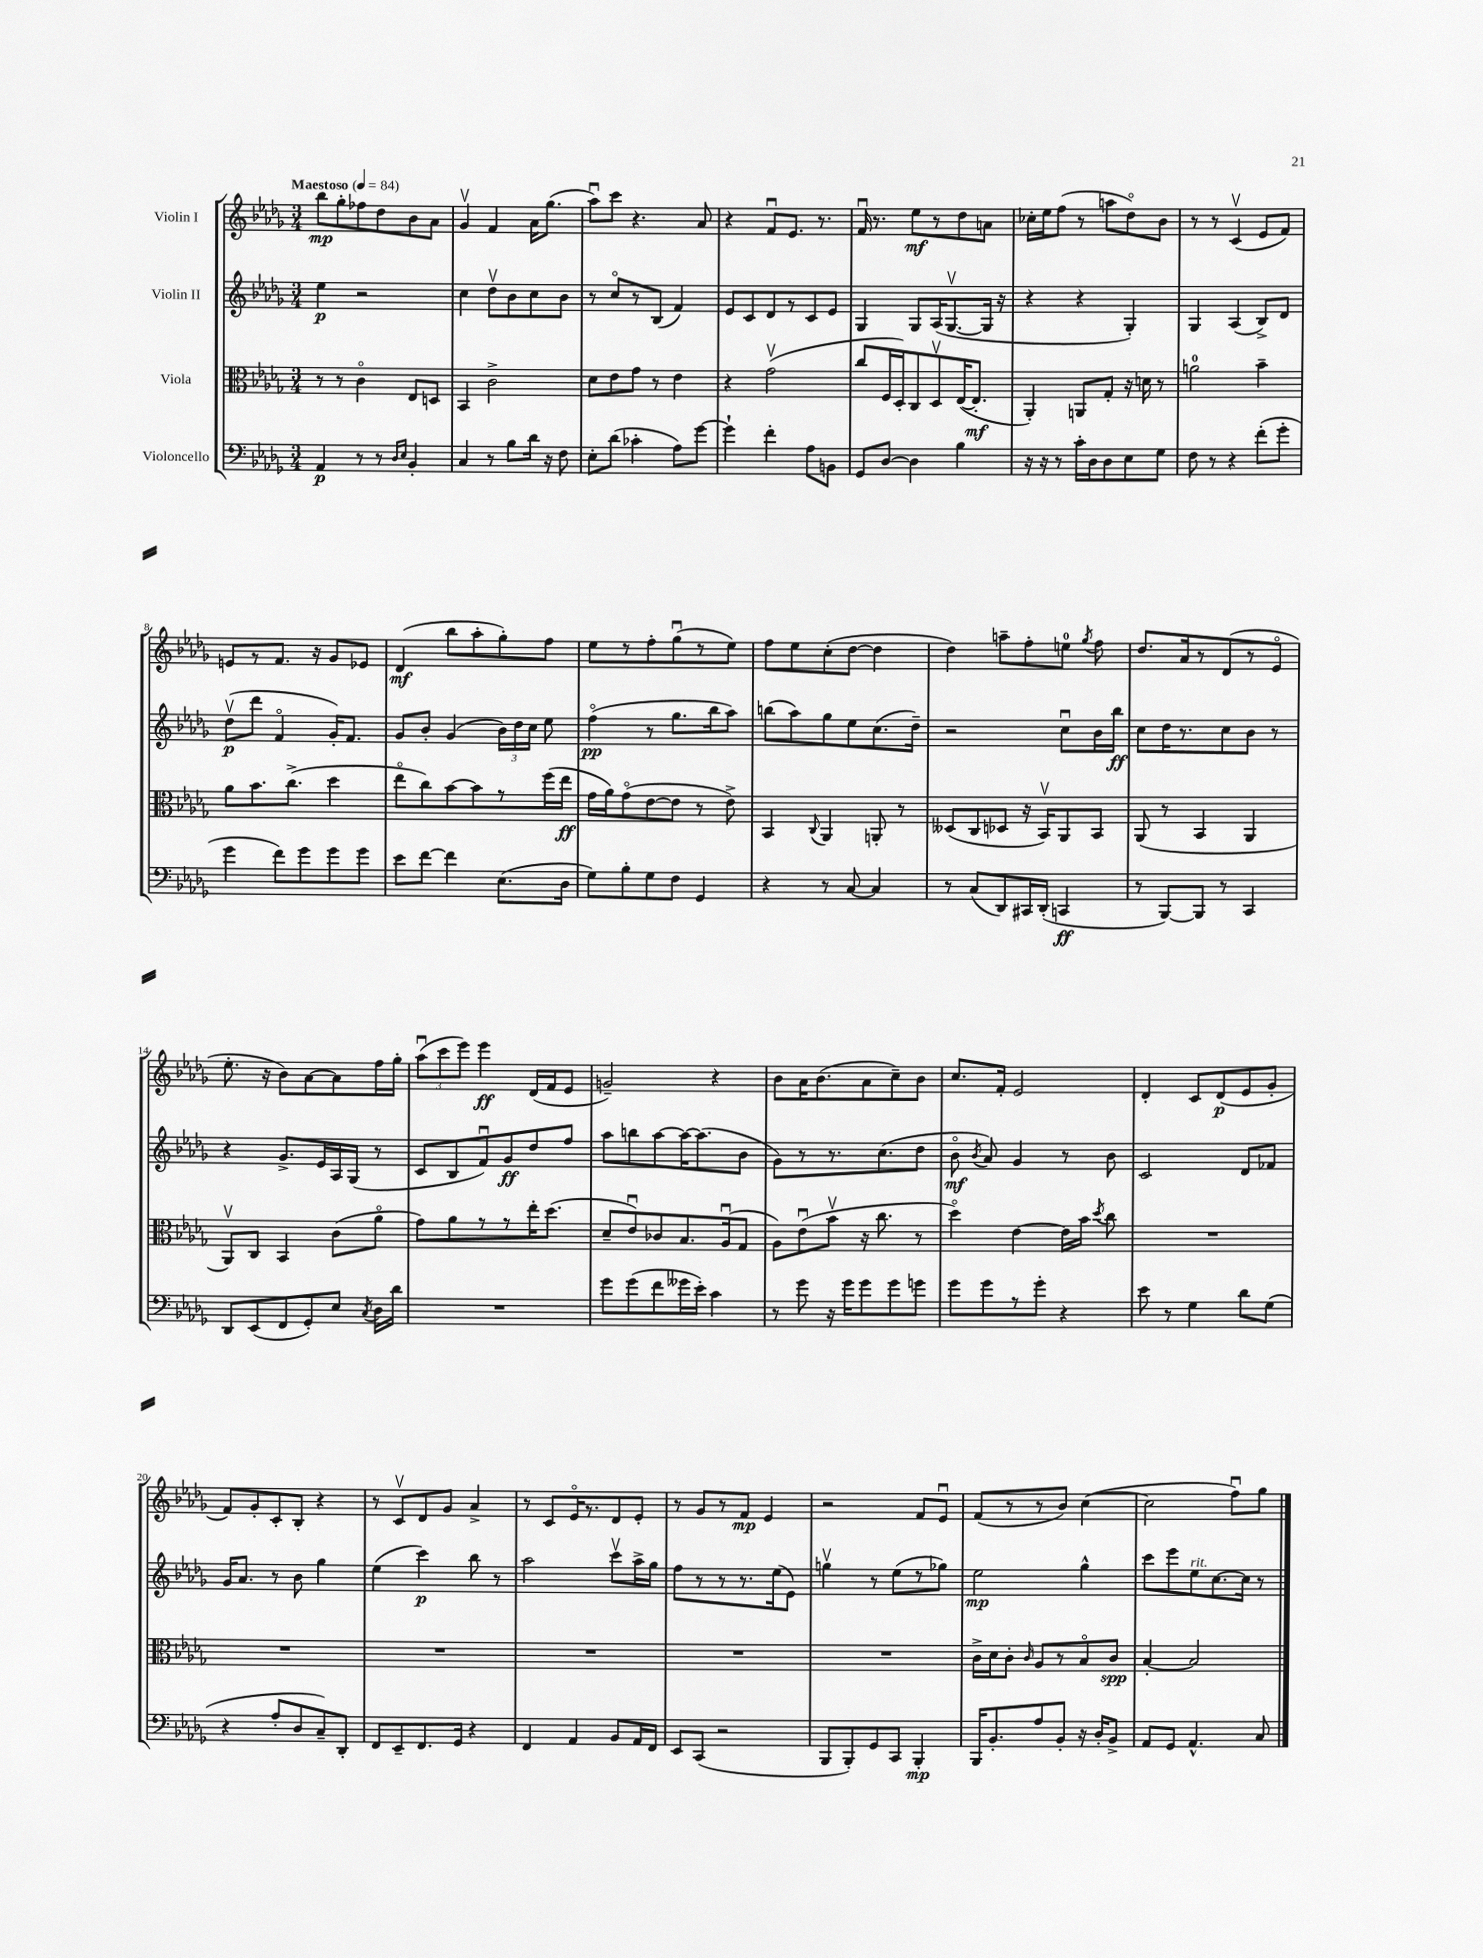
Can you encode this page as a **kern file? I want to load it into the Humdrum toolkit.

**kern	**kern	**kern	**kern
*staff4	*staff3	*staff2	*staff1
*clefF4	*clefC3	*clefG2	*clefG2
*k[b-e-a-d-g-]	*k[b-e-a-d-g-]	*k[b-e-a-d-g-]	*k[b-e-a-d-g-]
*M3/4	*M3/4	*M3/4	*M3/4
*MM84	*MM84	*MM84	*MM84
4AA-	8r	4ee-	8bb-
.	8r	.	8gg-'
8r	4co	2r	8ff-
8r	.	.	8dd-
16qqD-	.	.	.
16qqE-	.	.	.
4BB-'	8E-	.	8b-
.	8D	.	8a-
=	=	=	=
4C	4BB-	4cc	4g-v
8r	2c^	8dd-v	4f
8B-	.	8b-	.
16d-	.	8cc	16a-
16r	.	.	(8.gg-
8F	.	8b-	.
=	=	=	=
8E-'	8d-	8r	8aa-u)
(8d-	8e-	8cco	8ccc
4c-'	8g-	8r	4.r
.	8r	(8B-	.
8A-)	4e-	4f)	.
[8g-	.	.	8a-
=	=	=	=
4g-`]	4r	8e-	4r
.	.	8c	.
4f'	(2g-v	8d-	8fu
.	.	8r	8.e-
8A-	.	8c	.
.	.	.	8.r
8BB	.	8e-	.
=	=	=	=
8GG-	8cc	4G-	16fu
.	.	.	8.r
[8D-	16F	.	.
.	16D-')	.	.
4D-]	8C	8G-	8ee-
.	8D-v	(16A-	8r
.	.	[8.G-v	.
4B-	([16E-	.	8dd-
.	8.E-']	.	.
.	.	16G-]	8a
.	.	16r	.
=	=	=	=
16r	4AA-')	4r	16cc-'
16r	.	.	16ee-
8r	.	.	(8ff
16c'	8AA	4r	8r
16D-	.	.	.
8D-	8G-'	.	8aa
8E-	16r	4G-')	8dd-o)
.	16d	.	.
8G-	8r	.	8b-
=	=	=	=
8F	2a	4G-	8r
8r	.	.	8r
4r	.	(4A-	(4cv
(8f'	4b-~	8B-^)	8e-
8g-'	.	8d-	8f)
=	=	=	=
4g-	8a-	(8dd-v	8e
.	8.b-	8ddd-	8r
8f)	.	4fo	8.f
.	(8.cc^	.	.
8g-	.	.	.
.	.	.	16r
8g-	4dd-	16g-')	8g-
.	.	8.f	.
8g-	.	.	8e-
=	=	=	=
8e-	8ee-o	8g-	(4d-
[8f	8cc)	8b-'	.
4f]	[8b-	(4g-	8bb-
.	8b-]	.	8aa-'
(8.E-	8r	24b-)	8gg-')
.	.	24dd-	.
.	.	24cc	.
.	(16ff	8ee-	8ff
16D-	16ee-	.	.
=	=	=	=
8G-)	16g-	(4ffo	8ee-
.	16a-)	.	.
8B-'	(8g-o	.	8r
8G-	[8e-	8r	8ff'
8F	8e-]	8.gg-	(8gg-u
4GG-	8r	.	8r
.	.	16bb-	.
.	8e-^)	8aa-)	8ee-)
=	=	=	=
4r	4BB-	(8bb	8ff
.	.	8aa-)	8ee-
.	8qqC	.	.
8r	4AA-	8gg-	(8cc'
[8C	.	8ee-	[8dd-
4C]	8AA'	(8.cc	4dd-]
.	8r	.	.
.	.	16dd-~)	.
=	=	=	=
8r	(8D--	2r	4dd-)
(8C	8C	.	.
8DD-)	8D-	.	8aa~
16CC#	16r	.	8ff'
(16DD-'	16BB-v)	.	.
4CC	8AA-	8ccu	8ee
.	.	.	8qgg-
.	8BB-	16b-	8ff
.	.	16bb-	.
=	=	=	=
8r	(8AA-	8cc	8.dd-
[8BBB-)	8r	16dd-	.
.	.	8.r	16a-
8BBB-]	4BB-	.	8r
8r	.	8cc	(8d-
4CC	4AA-	8b-	8r
.	.	8r	8e-o
=	=	=	=
8DD-	8AA-v)	4r	8.ee-'
(8EE-	8C	.	.
.	.	.	16r
8FF	4BB-	8.g-^	8b-)
8GG-')	.	.	[8a-
.	.	16e-	.
8E-	(8c	16A-	8a-]
.	.	(16G-	.
8qC	.	.	.
16D-	8a-o	8r	16ff
16d-	.	.	16gg-'
=	=	=	=
2.r	8g-)	8c	(12aa-u
.	.	.	12ccc
.	8a-	8B-	.
.	.	.	12eee-)
.	8r	8fu)	4eee-
.	8r	8g-	.
.	16ee-'	8dd-	(16d-
.	(8.dd-	.	16f
.	.	8ff	8e-
=	=	=	=
8g-	8d-~	8aa-	2g~)
(8g-	8e-u)	8bb	.
8f	8c-	[8aa-	.
16g--	8.B-	16aa-_	.
16e-')	.	(8.aa-]	.
4c	.	.	4r
.	(16A-u	.	.
.	8G-	8b-	.
=	=	=	=
8r	8A-)	8g-)	8b-
8g-	(8e-u	8r	16a-
.	.	.	(8.b-
16r	8b-v	8.r	.
16g-	.	.	.
8g-	16r	.	8a-
.	8.cc	(8.cc	.
8g-	.	.	8cc~)
8g	8r	8dd-	8b-
=	=	=	=
8g-	4dd-o)	8b-o	8.cc
.	.	8qb-	.
8g-	.	8a-)	.
.	.	.	16f'
8r	[4e-	4g-	2e-
8g-'	.	.	.
4r	16e-]	8r	.
.	16b-	.	.
.	8qdd-	.	.
.	8cc	8b-	.
=	=	=	=
8e-	2.r	2c	4d-'
8r	.	.	.
4G-	.	.	8c
.	.	.	(8d-
8d-	.	8d-	8e-
(8G-	.	8f-	8g-'
=	=	=	=
4r	2.r	16g-	8f)
.	.	8.a-	.
.	.	.	8g-'
8A-'	.	8r	8c'
8D-	.	8b-	8B-'
8C~)	.	4gg-	4r
8DD-'	.	.	.
=	=	=	=
8FF	2.r	(4ee-	8r
8EE-~	.	.	8cv
8.FF	.	4ccc)	8d-
.	.	.	8g-
16GG-	.	.	.
4r	.	8bb-	4a-^
.	.	8r	.
=	=	=	=
4FF	2.r	2aa-	8r
.	.	.	8c
4AA-	.	.	16e-o
.	.	.	8.r
8BB-	.	8cccv	8d-
16AA-	.	16aa-^	8e-'
16FF	.	16gg-	.
=	=	=	=
8EE-	2.r	8ff	8r
(8CC	.	8r	8g-
2r	.	8r	8r
.	.	8.r	8f
.	.	.	4e-
.	.	(16ee-	.
.	.	8e-)	.
=	=	=	=
8BBB-	2.r	4ggv	2r
8BBB-')	.	.	.
8GG-	.	8r	.
8CC	.	(8ee-	.
4BBB-'	.	8r	8f
.	.	8gg-)	8e-u
=	=	=	=
16BBB-	16c^	2ee-	(8f
8.BB-'	16d-	.	.
.	8c'	.	8r
.	16qqc	.	.
8A-	8A-	.	8r
8BB-'	8r	.	8b-)
16r	8B-o	4gg-^^	([4cc
16D-'	.	.	.
8BB-^	8c	.	.
=	=	=	=
8AA-	[4B-'	8ccc	2cc]
8GG-	.	8eee-	.
4.AA-^^	2B-]	8ee-	.
.	.	[8.cc	.
.	.	.	8ffu)
.	.	16cc]	.
8C	.	8r	8gg-
==	==	==	==
*-	*-	*-	*-
